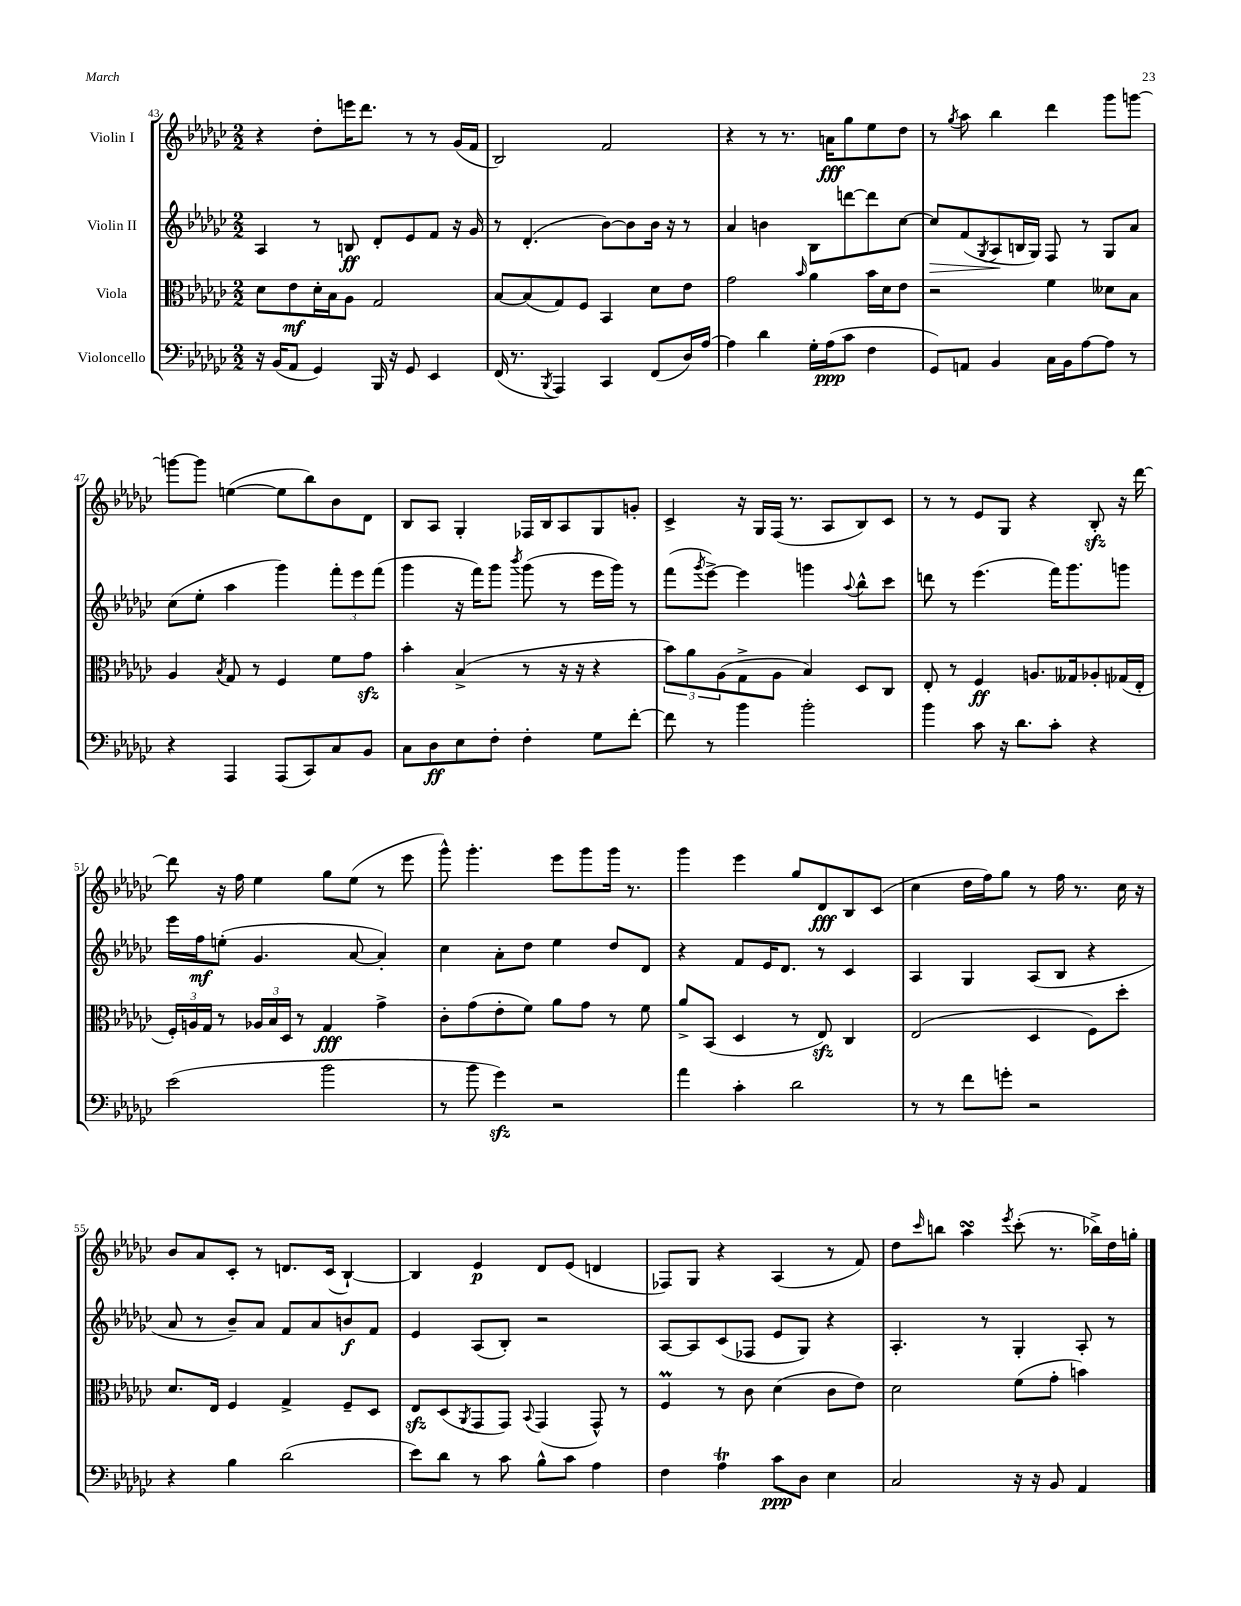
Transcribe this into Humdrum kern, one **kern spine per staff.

**kern	**kern	**kern	**kern
*staff4	*staff3	*staff2	*staff1
*clefF4	*clefC3	*clefG2	*clefG2
*k[b-e-a-d-g-c-]	*k[b-e-a-d-g-c-]	*k[b-e-a-d-g-c-]	*k[b-e-a-d-g-c-]
*M2/2	*M2/2	*M2/2	*M2/2
16r	8d-	4A-	4r
(16BB-	.	.	.
8AA-	8e-	.	.
4GG-)	16d-'	8r	8dd-'
.	16B-	.	.
.	8A-	8B	16eee
.	.	.	8.ddd-
16BBB-	2G-	8d-'	.
16r	.	.	.
8GG-	.	8e-	8r
4EE-	.	8f	8r
.	.	16r	(16g-
.	.	16g-	16f
=	=	=	=
(16FF	[8B-	8r	2B-)
8.r	.	.	.
.	(8B-]	(4.d-'	.
8qBBB-	.	.	.
4AAA-)	8G-)	.	.
.	8F	.	.
4CC-	4BB-	[8b-)	2f
.	.	8b-]	.
(8FF	8d-	16b-	.
.	.	16r	.
16D-)	8e-	8r	.
[16A-	.	.	.
=	=	=	=
4A-]	2g-	4a-	4r
4d-	.	4b	8r
.	.	.	8.r
.	16qqb-	.	.
16G-'	4a-	8B-	.
(16A-	.	.	16a
8c-	.	[8ddd	8gg-
4F	16b-	8ddd]	8ee-
.	16d-	.	.
.	8e-	[8cc-	8dd-
=	=	=	=
8GG-)	2r	8cc-]	8r
.	.	.	8qgg-
8AA	.	(8f	8aa-
.	.	8qG-	.
4BB-	.	8A-	4bb-
.	.	16B	.
.	.	16G-)	.
16C-	4f	8F	4ddd-
16BB-	.	.	.
[8A-	.	8r	.
8A-]	8d--	8G-	8ggg-
8r	8B-	8a-	[8ggg
=	=	=	=
4r	4A-	(8cc-	8ggg_
.	.	8ee-'	8ggg]
.	8qB-	.	.
4AAA-	8G-	4aa-	([4ee
.	8r	.	.
(8AAA-	4F	4ggg-)	8ee]
8CC-)	.	.	8bb-)
8C-	8f	12fff'	8b-
.	.	12eee-	.
8BB-	8g-	.	8d-
.	.	(12fff	.
=	=	=	=
8C-	4b-'	4ggg-	8B-
8D-	.	.	8A-
8E-	(4B-^	16r	4G-'
.	.	16fff)	.
8F'	.	8ggg-	.
.	.	8qbbb-	.
4F'	8r	(8ggg-	16F-
.	.	.	16B-
.	16r	8r	8A-
.	16r	.	.
8G-	4r	16eee-	8G-
.	.	16ggg-)	.
[8f'	.	8r	8g'
=	=	=	=
8f]	12b-)	(8fff	4c-^
.	12a-	.	.
.	.	8qggg-	.
8r	.	[8eee-^)	.
.	(12A-	.	.
4b-	8G-^	4eee-]	16r
.	.	.	16G-
.	8A-	.	(16F
.	.	.	8.r
2b-'	4B-)	4ggg	.
.	.	.	8A-
.	.	8qqaa-	.
.	8D-	8bb-^^	8B-)
.	8C-	8ccc-	8c-
=	=	=	=
4b-	8E-'	8ddd	8r
.	8r	8r	8r
8c-	4F	(4.eee-	8e-
16r	.	.	8G-
8.d-	.	.	.
.	8.A	.	4r
8c-'	.	16fff)	.
.	16G--	8.ggg-	.
4r	8A-'	.	8B-'
.	(16G-	8ggg	16r
.	16E-'	.	[16ddd-
=	=	=	=
(2e-	24F')	16eee-	8ddd-]
.	24A	.	.
.	.	16ff	.
.	24G-	.	.
.	8r	(8ee'	16r
.	.	.	16ff
.	24A-	4.g-	4ee-
.	24B-	.	.
.	24D-	.	.
.	8r	.	.
2b-	4G-	.	8gg-
.	.	[8a-	(8ee-
.	4g-^	4a-'])	8r
.	.	.	8eee-
=	=	=	=
8r	8c-'	4cc-	8ggg-^^)
8b-	(8g-	.	4.ggg-'
4g-)	8e-'	8a-'	.
.	8f)	8dd-	.
2r	8a-	4ee-	8eee-
.	8g-	.	8ggg-
.	8r	8dd-	16ggg-
.	.	.	8.r
.	8f	8d-	.
=	=	=	=
4a-	8a-^	4r	4ggg-
.	(8BB-	.	.
4c-'	4D-	8f	4eee-
.	.	16e-	.
.	.	8.d-	.
2d-	8r	.	8gg-
.	8E-)	8r	8d-
.	4C-	4c-	8B-
.	.	.	(8c-
=	=	=	=
8r	(2E-	4A-	4cc-
8r	.	.	.
8f	.	4G-	16dd-
.	.	.	16ff)
8g'	.	.	8gg-
2r	4D-	(8A-	8r
.	.	8B-	16ff
.	.	.	8.r
.	8F)	4r	.
.	8dd-'	.	16cc-
.	.	.	16r
=	=	=	=
4r	8.d-	8a-	8b-
.	.	8r	8a-
.	16E-	.	.
4B-	4F	8b-~)	8c-'
.	.	8a-	8r
(2d-	4G-^	8f	8.d
.	.	8a-	.
.	.	.	(16c-
.	8F~	8b	[4B-`)
.	8D-	8f	.
=	=	=	=
8e-)	8E-	4e-	4B-]
8d-	(8D-	.	.
.	8qAA-	.	.
8r	8GG-	(8A-	4e-
8c-	8GG-)	8B-')	.
.	8qqBB-	.	.
8B-^^	(4GG-	2r	8d-
8c-	.	.	(8e-
4A-	8GG-^^)	.	4d
.	8r	.	.
=	=	=	=
4F	4F	[8A-	8F-)
.	.	8A-]	8G-
4A-	8r	(8c-	4r
.	8c-	8F-	.
8c-	(4d-	8e-	(4A-
8D-	.	8G-)	.
4E-	8c-	4r	8r
.	8e-)	.	8f)
=	=	=	=
2C-	2d-	4.A-'	8dd-
.	.	.	16qqccc-
.	.	.	8bb
.	.	.	4aa-
.	.	8r	.
.	.	.	8qeee-
16r	(8f	4G-'	(8ccc-'
16r	.	.	.
8BB-	8g-'	.	8.r
4AA-	4b)	8A-'	.
.	.	.	16bb-^)
.	.	8r	16dd-
.	.	.	16gg'
==	==	==	==
*-	*-	*-	*-
